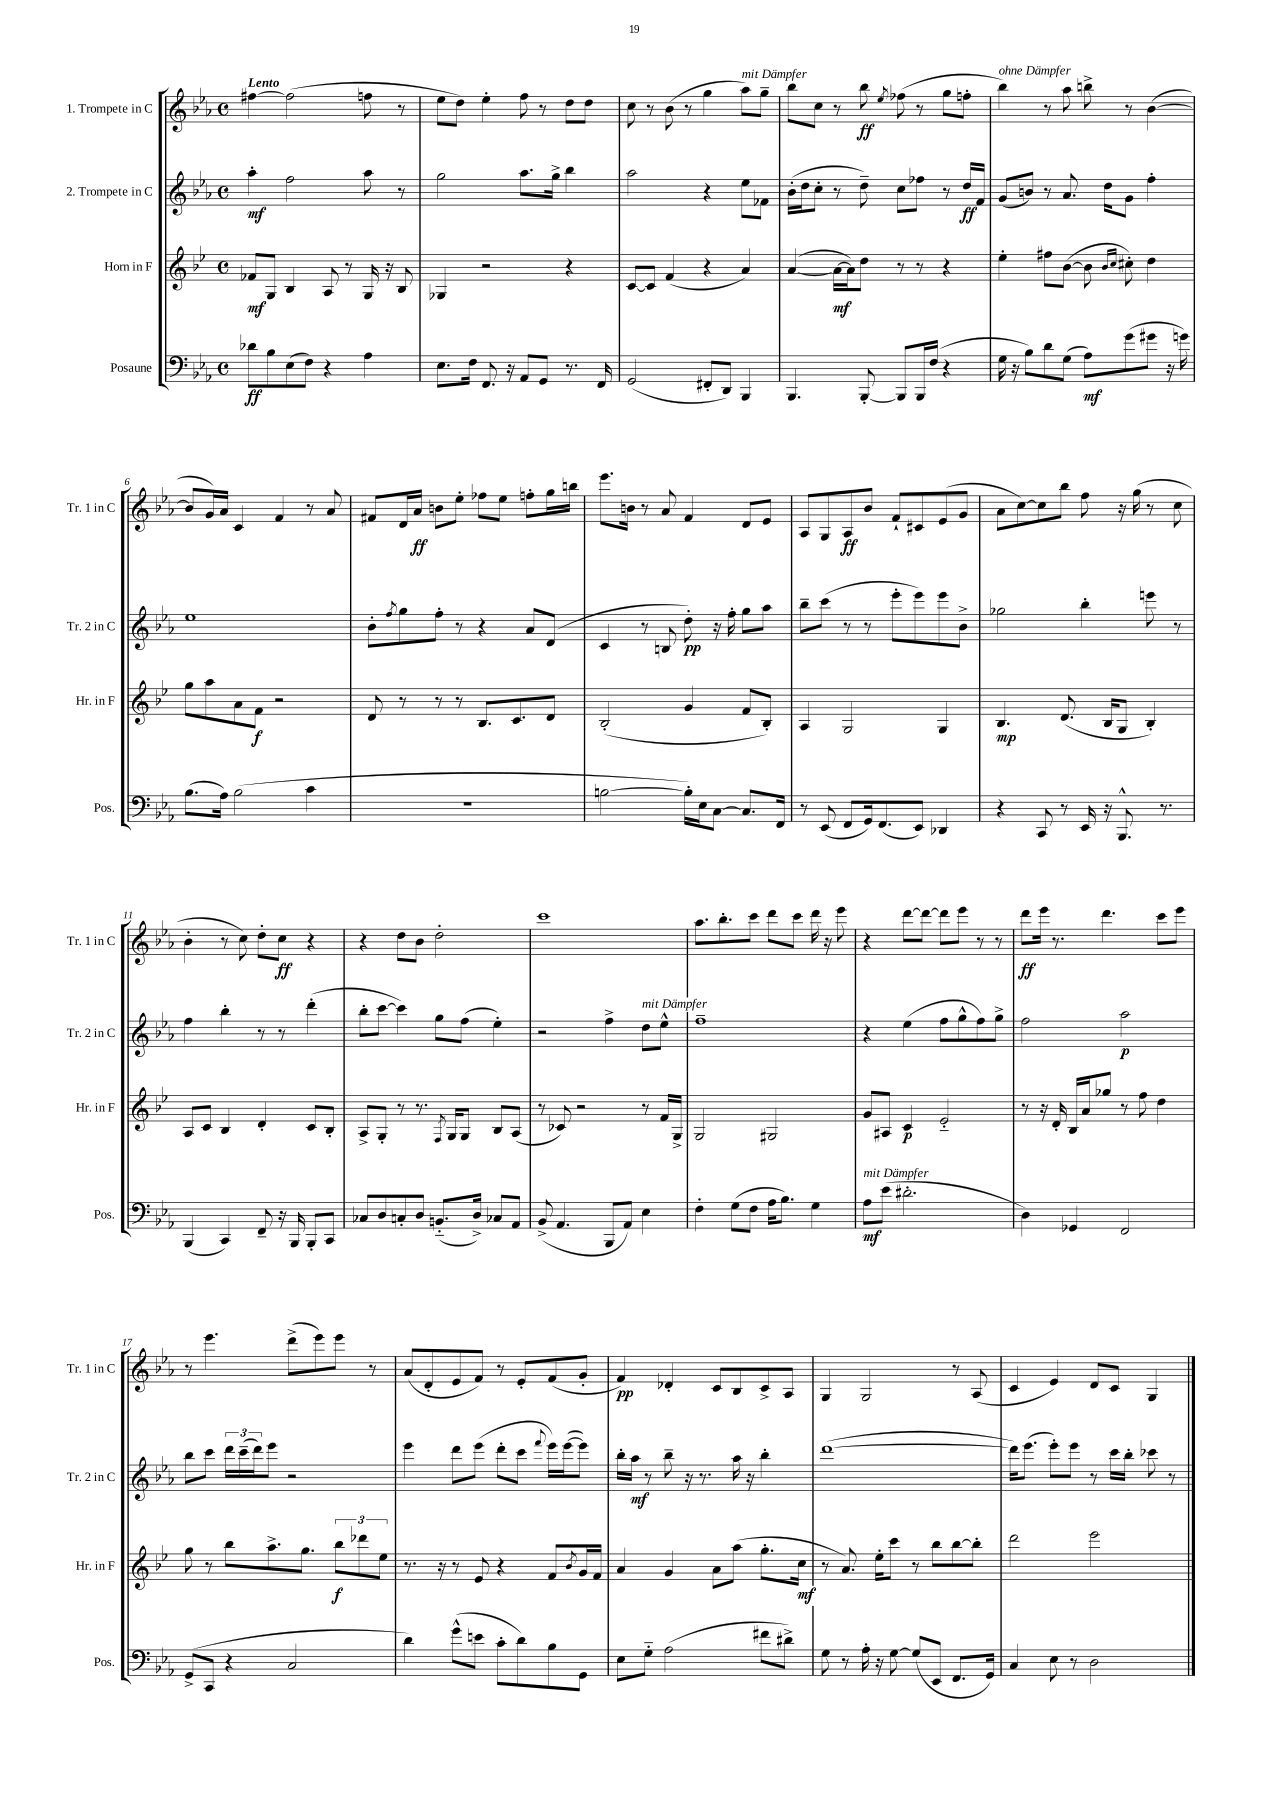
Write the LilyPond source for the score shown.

<<
\new StaffGroup <<
\new Staff = "s0" \with { instrumentName = "1. Trompete in C" shortInstrumentName = "Tr. 1 in C" } {
    \clef treble \key ees \major \defaultTimeSignature \time 4/4 \tempo "Lento"
    fis''4~ fis''2( f''8 r8 |
    ees''8 d''8) ees''4-. f''8 r8 d''8 d''8 |
    c''8 r8 bes'8( r8 g''4 aes''8^\markup { \italic "mit Dämpfer" }) g''8-- |
    bes''8 c''8 r8 bes''8\ff \acciaccatura { ees''8 } fes''8( r8 g''8 f''8-. |
    bes''4^\markup { \italic "ohne Dämpfer" }) r8 aes''8 b''8-> r8 bes'4~( |
    bes'8 g'16) aes'16 c'4 f'4 r8 aes'8 |
    fis'8 d'16 aes'16\ff b'8 ees''8-. fes''8 ees''8 f''8-. g''16 b''16 |
    ees'''8. b'16 r8 aes'8 f'4 d'8 ees'8 |
    aes8 g8 aes8\ff bes'8 f'8-! cis'8 ees'8( g'8 |
    aes'8 c''8~) c''8 bes''8 f''8 r16 g''16( r8 c''8 |
    bes'4-. r8 c''8) d''8-. c''8\ff r4 |
    r4 d''8 bes'8 d''2-. |
    c'''1 |
    aes''8. bes''8.-. c'''8 d'''8 c'''8 d'''16 r16 ees'''8 |
    r4 d'''8~ d'''8~ d'''8 ees'''8 r8 r8 |
    d'''8\ff ees'''16 r8. d'''4. c'''8 ees'''8 |
    r8 ees'''4. d'''8->( ees'''8) ees'''8 r8 |
    aes'8( d'8-. ees'8 f'8) r8 ees'8-. f'8( g'8-. |
    f'4\pp) des'4-. c'8 bes8 c'8-> aes8 |
    g4 g2 r8 aes8( |
    c'4 ees'4) d'8 c'8 g4 \bar "|." |
}
\new Staff = "s1" \with { instrumentName = "2. Trompete in C" shortInstrumentName = "Tr. 2 in C" } {
    \clef treble \key ees \major \defaultTimeSignature \time 4/4
    aes''4-.\mf f''2 aes''8 r8 |
    g''2 aes''8. g''16-> bes''4 |
    aes''2 r4 ees''8 fes'8 |
    bes'16-.( d''16 c''8-. r8 d''8--) c''8 fes''8 r8 d''16\ff f'16 |
    g'8( b'8) r8 aes'8. d''16 g'8 f''4-. |
    ees''1 |
    bes'8-. \acciaccatura { f''8 } g''8 f''8-. r8 r4 aes'8 d'8( |
    c'4 r8 b8 d''8-.\pp) r16 f''16-. g''8 aes''8 |
    bes''8-- c'''8( r8 r8 ees'''8-. ees'''8) ees'''8 bes'8-> |
    ges''2 bes''4-. e'''8 r8 |
    f''4 bes''4-. r8 r8 d'''4-.( |
    bes''8-. c'''8~ c'''4) g''8 f''8( ees''4-.) |
    r2 f''4-> d''8^\markup { \italic "mit Dämpfer" } ees''8-^ |
    f''1-- |
    r4 ees''4( f''8 g''8-^ f''8) g''8-> |
    f''2 aes''2\p |
    bes''8 c'''8 \tuplet 3/2 { d'''16 c'''16--( d'''16) } ees'''8 r2 |
    ees'''4 d'''8 ees'''8( d'''8-. c'''8 \appoggiatura { f'''8 } ees'''16) ees'''16~( ees'''8) |
    bes''16-. aes''16\mf r8 bes''8-- r16 r8. aes''16 r16 bes''4-. |
    d'''1~( |
    d'''16) ees'''8.( ees'''8-.) ees'''8 r8 c'''16 bes''16-. ces'''8 r8 \bar "|." |
}
\new Staff = "s2" \with { instrumentName = "Horn in F" shortInstrumentName = "Hr. in F" } {
    \clef treble \key bes \major \defaultTimeSignature \time 4/4
    fes'8\mf g8 bes4 a8 r8 g16 r16 bes8 |
    ges4 r2 r4 |
    c'8~ c'8 f'4( r4 a'4) |
    a'4~( a'16~\mf a'16) d''8 r8 r8 r4 |
    ees''4-. fis''8 bes'8~( bes'8 \grace { bes'16 c''16 } cis''8-.) d''4 |
    g''8 a''8 a'8 f'8\f r2 |
    d'8 r8 r8 r8 bes8. c'8. d'8 |
    bes2-.( g'4 f'8 bes8-.) |
    a4 g2 g4 |
    bes4.\mp d'8.( bes16 g8 bes4-.) |
    a8 c'8 bes4 d'4-. c'8 bes8-. |
    a8-> g8-. r8 r8. \acciaccatura { f8 } g16 g8 bes8 a8( |
    r8 ces'8) r2 r8 f'16 g16-> |
    g2 gis2 |
    g'8 ais8 c'4\p ees'2-_ |
    r8 r16 d'16-. bes16 a'16 ges''8 r8 f''8 d''4 |
    g''8 r8 bes''8 a''8.-> g''8. \tuplet 3/2 { bes''8\f des'''8 ees''8 } |
    r8. r16 r8 ees'8 r4 f'8 \acciaccatura { bes'8 } g'16 f'16 |
    a'4 g'4 a'8 a''8( g''8.-. c''16\mf |
    r8 a'8.) ees''16-. c'''8 r8 bes''8 bes''8~ bes''8-. |
    d'''2 ees'''2 \bar "|." |
}
\new Staff = "s3" \with { instrumentName = "Posaune" shortInstrumentName = "Pos." } {
    \clef bass \key ees \major \defaultTimeSignature \time 4/4
    des'8\ff bes8 ees8( f8) r4 aes4 |
    ees8. f16 f,8. r16 aes,8 g,8 r8. f,16 |
    g,2( fis,8-. d,8) bes,,4 |
    bes,,4. bes,,8~-. bes,,8 bes,,16 f16( r4 |
    g16 r16 bes8) d'8 g8( aes8\mf) g'8( gis'8 r16 g'16) |
    bes8.( aes16) bes2( c'4 |
    R1 |
    b2~ b16-.) ees16 c8~ c8. f,16 |
    r8 ees,8( f,8 g,16) f,8.( ees,8) des,4 |
    r4 c,8 r8 ees,16 r16 bes,,8.-^ r8. |
    bes,,4( c,4) f,8-- r16 bes,,16 bes,,8-. c,8 |
    ces8 d8 c8-. d8 b,8.-_( d16->) ces8 aes,8 |
    bes,8->( aes,4. bes,,8 aes,8) ees4 |
    f4-. g8( f8 aes16 bes8.) g4 |
    aes8\mf^\markup { \italic "mit Dämpfer" } ees'8( dis'2.-. |
    d4) ges,4 f,2 |
    g,8->( c,8 r4 c2 |
    d'4) g'8-^( e'8 c'8-. d'8) bes8 g,8 |
    ees8 g8-_ aes2( fis'8 dis'8->) |
    g8 r8 aes16-. r16 g8~ g8( ees,8 f,8. g,16) |
    c4 ees8 r8 d2 \bar "|." |
}
>>
>>
